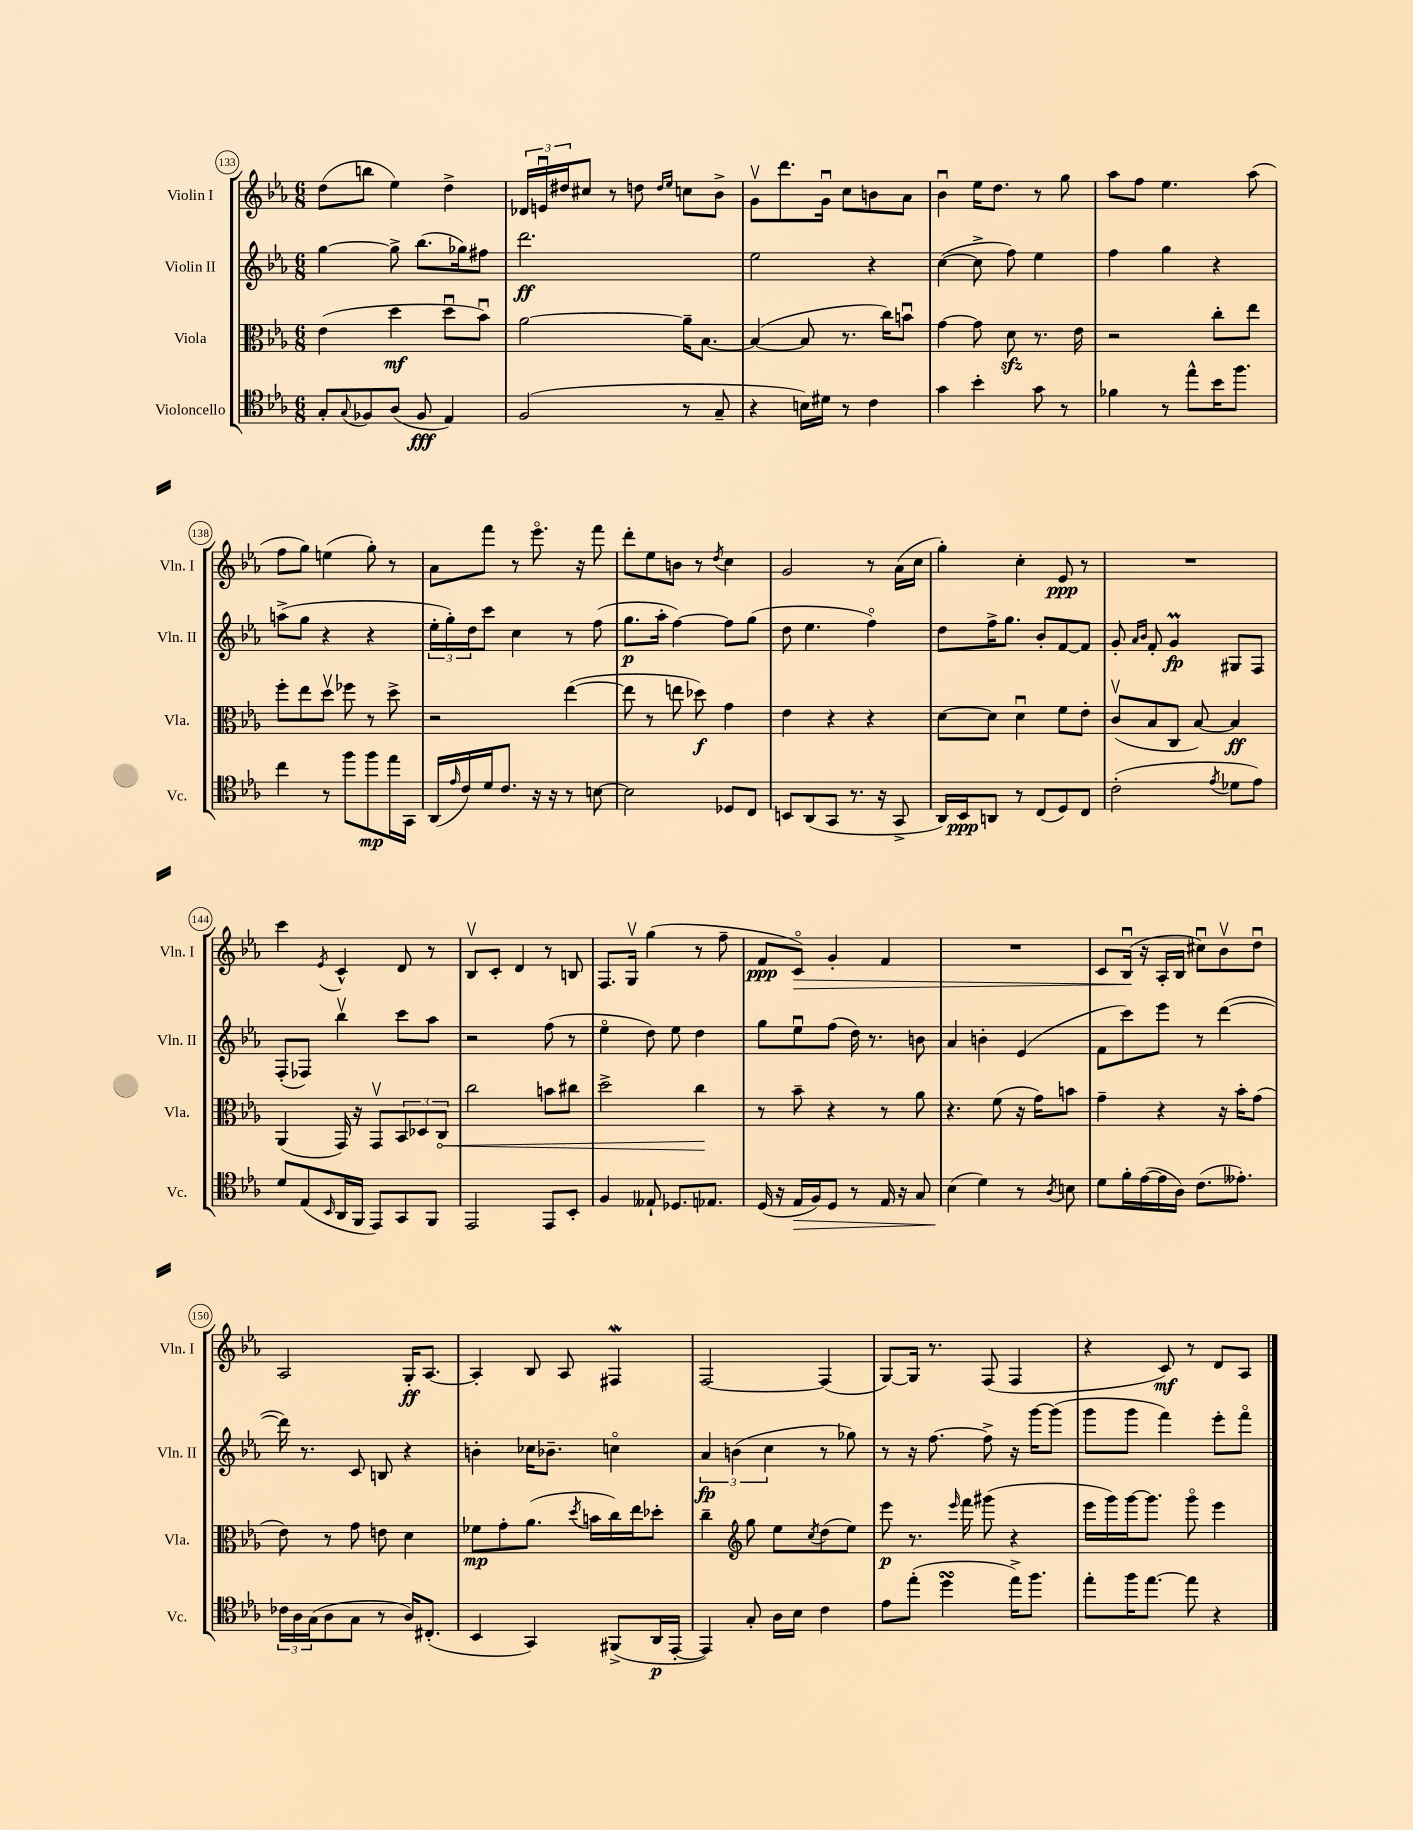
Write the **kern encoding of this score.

**kern	**kern	**kern	**kern
*staff4	*staff3	*staff2	*staff1
*clefC4	*clefC3	*clefG2	*clefG2
*k[b-e-a-]	*k[b-e-a-]	*k[b-e-a-]	*k[b-e-a-]
*M6/8	*M6/8	*M6/8	*M6/8
8G'	(4e-	[4gg	(8dd
8qqG	.	.	.
8F-	.	.	8bb
(8A-	4dd	8gg^]	4ee-)
8F-	.	(8.bb-	.
4E-)	8ddu	.	4dd^
.	.	16gg-)	.
.	8b-u)	8ff#	.
=	=	=	=
(2F	[2a-	2.ddd	24d-
.	.	.	24eu
.	.	.	24dd#
.	.	.	8cc#
.	.	.	8r
.	.	.	8dd
.	.	.	16qqdd
.	.	.	16qqee-
8r	16a-~]	.	8cc
.	[8.B-	.	.
8G~	.	.	8b-^
=	=	=	=
4r	(4B-_	2ee-	8gv
.	.	.	8.ddd
16B)	8B-]	.	.
16d#	.	.	16gu
8r	8.r	.	8cc
4c	.	4r	8b
.	16cc)	.	.
.	8bu	.	8a-
=	=	=	=
4g	[4g	([4cc	4b-u
4b-'	8g]	8cc^]	16ee-
.	.	.	8.dd
.	8d	8ff)	.
8g	8.r	4ee-	8r
8r	.	.	8gg
.	16e-	.	.
=	=	=	=
4f-	2r	4ff	8aa-
.	.	.	8ff
8r	.	4gg	4.ee-
8ee-^^	.	.	.
16b-	8cc'	4r	.
8.ff	.	.	.
.	8ee-	.	(8aa-
=	=	=	=
4cc	8ff'	(8aa^	8ff
.	8ee-	8gg	8gg)
8r	8ddv	4r	(4ee
8ff	8ff-	.	.
8ff	8r	4r	8gg')
16ee-	8dd^	.	8r
16GG	.	.	.
=	=	=	=
(16AA-	2r	24ee-'	8a-
.	.	24gg')	.
16qqe-	.	.	.
16c)	.	.	.
.	.	24dd	.
16d	.	8ccc	8fff
8.c	.	.	.
.	.	4cc	8r
16r	.	.	8.eee-o
16r	.	.	.
8r	([4ee-	8r	.
.	.	.	16r
[8B	.	(8ff	8fff
=	=	=	=
2B]	8ee-]	8.gg	8ddd'
.	8r	.	8ee-
.	.	16aa-'	.
.	8ee	[4ff)	8b
.	8dd-)	.	8r
.	.	.	8qdd
8D-	4g	8ff]	4cc
8C	.	(8gg	.
=	=	=	=
8BB	4e-	8dd	2g
(8AA-	.	4.ee-	.
8GG	4r	.	.
8.r	.	.	.
.	4r	4ffo)	8r
16r	.	.	.
8GG^	.	.	(16a-
.	.	.	16cc
=	=	=	=
16AA-)	[8d	8dd	4gg')
16BB-	.	.	.
8AA	8d]	16ff^	.
.	.	8.gg	.
8r	4du	.	4cc'
(8C	.	8b-'	.
8D)	8f	[8f	8e-
8C	8e-'	8f]	8r
=	=	=	=
(2c'	(8cv	8g'	2.r
.	.	16qqa-	.
.	.	16qqb-	.
.	8B-	8f'	.
.	8C	4g	.
.	[8B-)	.	.
8qe-	.	.	.
8d-	4B-]	8G#	.
8e-)	.	8F	.
=	=	=	=
8d	(4AA-	(8F'	4ccc
(8E-	.	8F-)	.
16qqBB-	.	.	8qe-
16AA-	16GG)	4bb-v	4c^^
16FF	16r	.	.
8EE-)	8GGv	.	.
8GG	12BB-	8ccc	8d
.	12D-	.	.
8FF	.	8aa-	8r
.	12C	.	.
=	=	=	=
2EE-	2cc	2r	8B-v
.	.	.	8c'
.	.	.	4d
8EE-	8b	(8ff	8r
8BB-'	8cc#	8r	8B
=	=	=	=
4F	2dd^	4ee-o	8.F
.	.	.	16Gv
8E--`	.	8dd)	(4gg
8.D-	.	8ee-	.
.	4cc	4dd	8r
8.E-	.	.	.
.	.	.	8ff~
=	=	=	=
(16D	8r	8gg	8f
16r	.	.	.
16E-	8b-~	8ee-u	8co)
16F)	.	.	.
8D	4r	(8ff	4g'
8r	.	16dd)	.
.	.	8.r	.
16E-	8r	.	4f
16r	.	.	.
8G	8a-	8b	.
=	=	=	=
(4B-	4.r	4a-	2.r
4d)	.	4b'	.
.	(8f	.	.
8r	16r	(4e-	.
.	16g)	.	.
8qA-	.	.	.
8B	8b	.	.
=	=	=	=
8d	4g~	8f	8c
16f'	.	8ccc)	(16B-u
([16e-	.	.	16r
16e-]	4r	8eee-	16A-'
16A-)	.	.	16B-
(8.c	.	8r	8cc#u)
.	16r	([4ddd	8b-v
8.e--')	16b-'	.	.
.	(8g	.	8ddu
=	=	=	=
24c-	8e-)	16ddd])	2A-
24A-	.	.	.
.	.	8.r	.
(24G	.	.	.
8A-	8r	.	.
8G	8g	8c	.
8r	8e	8B	.
16A-)	4d	4r	16G'
(8.C#'	.	.	[8.A-
=	=	=	=
4BB-	8f-	4b'	4A-']
.	8g'	.	.
4GG)	(8.a-	16cc-	8B-
.	.	8.b-~	.
.	.	.	8A-
.	8qdd	.	.
.	16b	.	.
(8FF#^	16cc)	4cco	4F#
.	16ee-	.	.
16AA-	8dd-'	.	.
[16EE-'	.	.	.
=	=	=	=
4EE-])	4cc~	6a-	[2F
.	.	(6b	.
*	*clefG2	*	*
8G'	8gg	.	.
.	.	6cc	.
16A-	8ee-	.	.
16B-	.	.	.
.	8qcc	.	.
4c	(8dd	8r	(4F]
.	8ee-)	8gg-)	.
=	=	=	=
8e-	8eee-	8r	[8G)
(8ee-'	8.r	16r	16G]
.	.	[8.ff	8.r
4dd	.	.	.
.	16qqeee-	.	.
.	16fff	.	.
.	(8ggg#	8ff^]	(8F
16ee-^)	4r	16r	4F
8.ff	.	[16ggg	.
.	.	(8ggg]	.
=	=	=	=
8ee-'	16eee-	8ggg	4r
.	16ggg)	.	.
16ff	[16ggg	8ggg	.
[8.ee-	8.ggg]	.	.
.	.	4fff)	8c)
8ee-]	8gggo	.	8r
4r	4eee-	8eee-'	8d
.	.	8fffo	8A-
==	==	==	==
*-	*-	*-	*-
